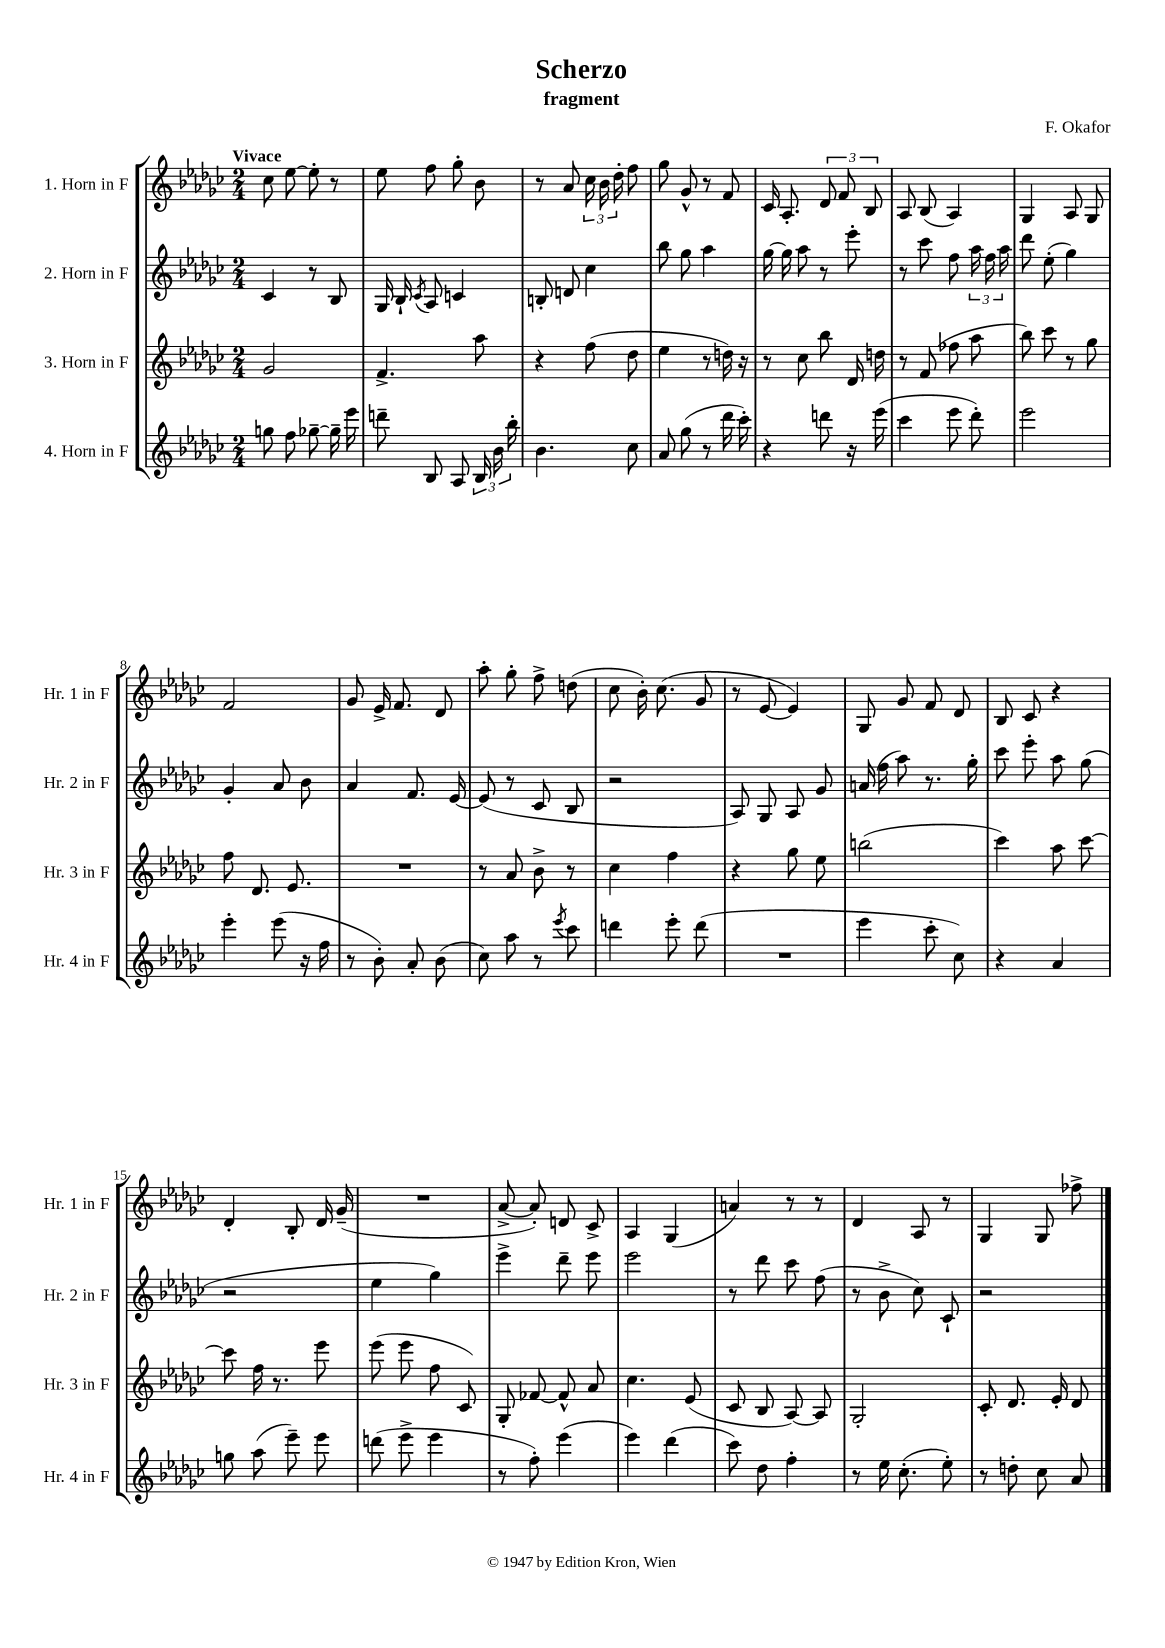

**kern	**kern	**kern	**kern
*part4	*part3	*part2	*part1
*staff4	*staff3	*staff2	*staff1
*I"4. Horn in F	*I"3. Horn in F	*I"2. Horn in F	*I"1. Horn in F
*I'Hr. 4 in F	*I'Hr. 3 in F	*I'Hr. 2 in F	*I'Hr. 1 in F
*clefG2	*clefG2	*clefG2	*clefG2
*k[b-e-a-d-g-c-]	*k[b-e-a-d-g-c-]	*k[b-e-a-d-g-c-]	*k[b-e-a-d-g-c-]
*M2/4	*M2/4	*M2/4	*M2/4
=1	=1	=1	=1
!	!	!	!LO:TX:a:B:t=Vivace
8ggn\	2g-/	4c-/	8cc-\
8ff\	.	.	[8ee-\
[8gg-X~\	.	8r	8ee-'\]
16gg-~\]	.	8B-/	8r
16eee-\	.	.	.
=2	=2	=2	=2
8dddn~\	4.f^/	16G-/	8ee-\
.	.	16B-`/	.
.	.	8qc-/	.
8B-/	.	8A-/	8ff\
8A-/	.	4cn/	8gg-'\
24B-/	8aa-\	.	8b-\
24b-\	.	.	.
24bb-'\	.	.	.
=3	=3	=3	=3
4.b-\	4r	8Bn'/	8r
.	.	8dn/	8a-/
.	(8ff\	4cc-\	24cc-\
.	.	.	24b-\
.	.	.	24dd-'\
8cc-\	8dd-\	.	8ff\
=4	=4	=4	=4
8a-/	4ee-\	8bb-\	8gg-\
(8gg-\	.	8gg-\	8g-^^/
8r	8r	4aa-\	8r
16ddd-\	16ddn\)	.	8f/
16ccc-'\)	16r	.	.
=5	=5	=5	=5
4r	8r	[16gg-\	16c-/
.	.	16gg-\]	8.A-'/
.	8cc-\	8aa-\	.
8dddn\	8bb-\	8r	12d-/
.	.	.	12f/
16r	16d-/	8eee-'\	.
.	.	.	12B-/
(16eee-\	16ddn\	.	.
=6	=6	=6	=6
4ccc-\	8r	8r	8A-/
.	(8f/	8ccc-\	(8B-/
8eee-\	8ff-X\	8ff\	4A-/)
8ddd-'\)	8aa-\	24aa-\	.
.	.	24ff\	.
.	.	24aa-\	.
=7	=7	=7	=7
2eee-\	8bb-\)	8ddd-\	4G-/
.	8ccc-\	(8ee-'\	.
.	8r	4gg-\)	8A-/
.	8gg-\	.	8G-/
!!LO:LB:g=z
=8	=8	=8	=8
4eee-'\	8ff\	4g-'/	2f/
.	8.d-/	.	.
(8eee-\	.	8a-/	.
.	8.e-/	.	.
16r	.	8b-\	.
16ff\	.	.	.
=9	=9	=9	=9
8r	2r	4a-/	8g-/
8b-'\)	.	.	16e-^/
.	.	.	8.f/
8a-'/	.	8.f/	.
(8b-\	.	.	8d-/
.	.	[16e-/	.
=10	=10	=10	=10
8cc-\)	8r	(8e-/]	8aa-'\
8aa-\	8a-/	8r	8gg-'\
8r	8b-^\	8c-/	8ff^\
8qeee-/	.	.	.
8ccc-\	8r	8B-/	(8ddn\
=11	=11	=11	=11
4dddn\	4cc-\	2r	8cc-\
.	.	.	16b-'\)
.	.	.	(8.cc-\
8eee-'\	4ff\	.	.
(8ddd\	.	.	8g-/
=12	=12	=12	=12
2r	4r	8A-/)	8r
.	.	8G-/	[8e-/
.	8gg-\	8A-/	4e-/])
.	8ee-\	8g-/	.
=13	=13	=13	=13
4eee-\	(2bbn\	(16an/	8G-/
.	.	16ff\	.
.	.	8aa-\)	8g-/
8ccc-'\	.	8.r	8f/
8cc-\)	.	.	8d-/
.	.	16gg-'\	.
=14	=14	=14	=14
4r	4ccc-\)	8ccc-\	8B-/
.	.	8eee-'\	8c-/
4a-/	8aa-\	8aa-\	4r
.	[8ccc-\	(8gg-\	.
!!LO:LB:g=z
=15	=15	=15	=15
8ggn\	8ccc-\]	2r	4d-'/
(8aa-\	16ff\	.	.
.	8.r	.	.
8eee-~\)	.	.	8B-'/
8eee-\	8eee-\	.	16d-/
.	.	.	(16g-~/
=16	=16	=16	=16
(8dddn\	(8eee-\	4ee-\	2r
8eee-^\	8eee-\	.	.
4eee-\	8ff\	4gg-\)	.
.	8c-/)	.	.
=17	=17	=17	=17
8r	8G-'/	4eee-^\	[8a-^/
8ff'\)	[8f-X/	.	8a-'/])
(4eee-\	8f-^^/]	8ddd-~\	8dn/
.	8a-/	8eee-\	8c-^/
=18	=18	=18	=18
4eee-\)	4.cc-\	2eee-\	4A-/
(4ddd-\	.	.	(4G-/
.	(8e-/	.	.
=19	=19	=19	=19
8ccc-\)	8c-/	8r	4an/)
8dd-\	8B-/	8ddd-\	.
4ff'\	[8A-/)	8ccc-\	8r
.	8A-/]	(8ff\	8r
=20	=20	=20	=20
8r	2G-'/	8r	4d-/
16ee-\	.	8b-^\	.
(8.cc-'\	.	.	.
.	.	8cc-\)	8A-/
8ee-'\)	.	8c-`/	8r
=21	=21	=21	=21
8r	8c-'/	2r	4G-/
8ddn'\	8.d-/	.	.
8cc-\	.	.	8G-/
.	16e-'/	.	.
8a-/	8d-/	.	8ff-X^\
==	==	==	==
*-	*-	*-	*-
